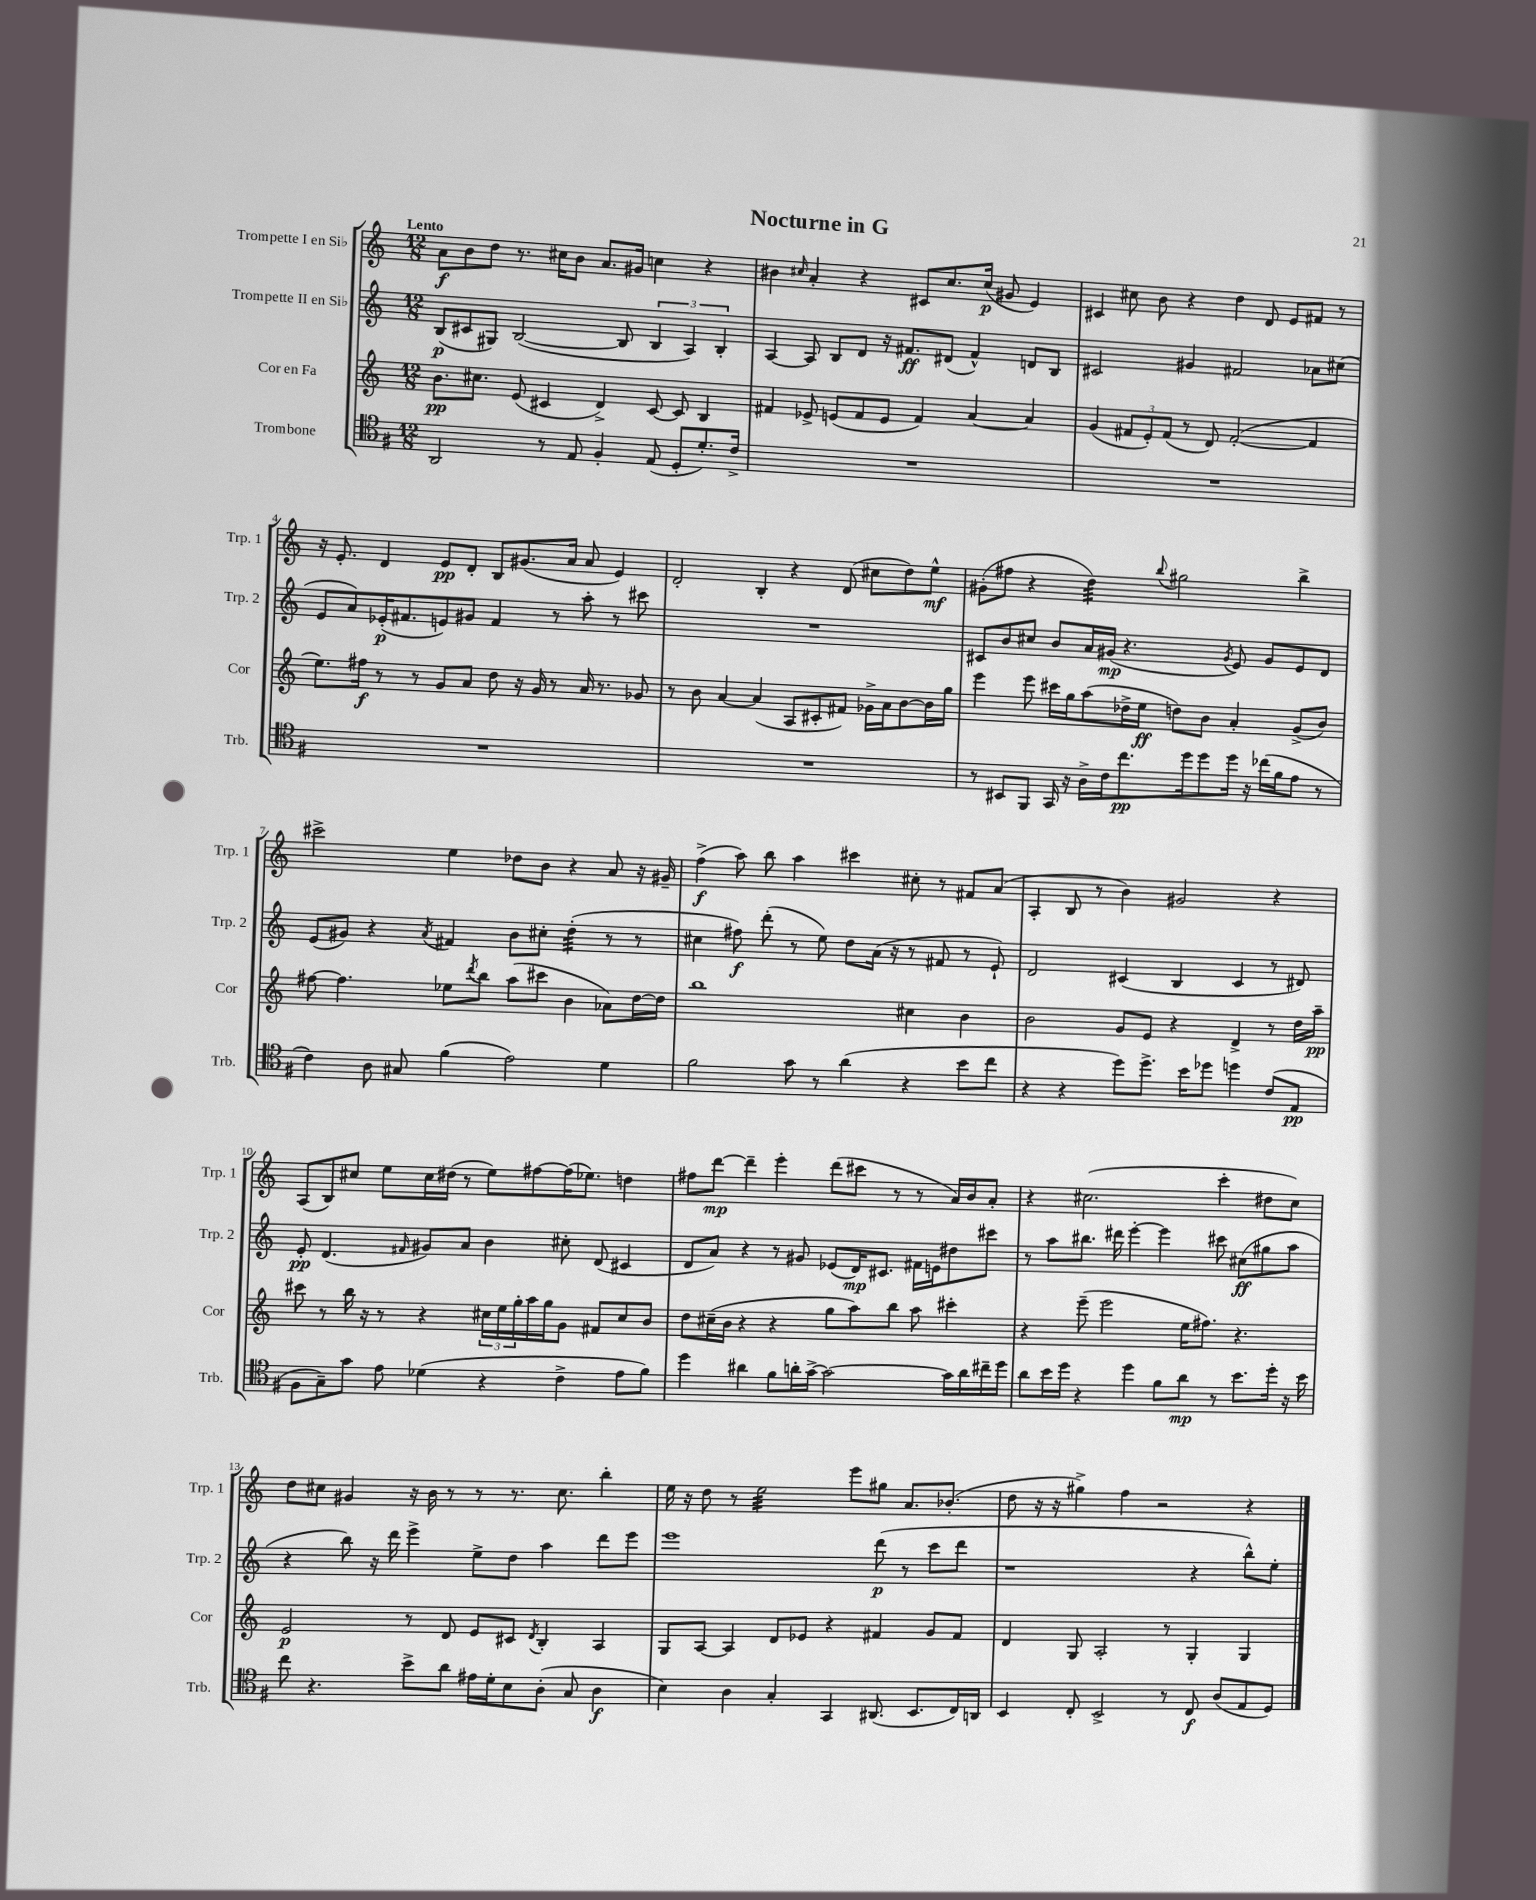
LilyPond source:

\header { title = "Nocturne in G" }
<<
\new StaffGroup <<
\new Staff = "s0" \with { instrumentName = "Trompette I en Sib" shortInstrumentName = "Trp. 1" } {
    \clef treble \key c \major \numericTimeSignature \time 12/8 \tempo "Lento"
    a'8\f b'8 d''8 r8. cis''16 b'8 a'8. gis'16 c''4 r4 |
    bis'4 \grace { cis''16 } a'4-. r4 cis'8 cis''8. cis''16\p( gis'8 e'4) |
    cis'4 cis''8 b'8 r4 d''4 d'8 e'8 fis'8 r8 |
    r16 e'8.-. d'4 e'8\pp d'8-. b8 gis'8.( a'16 a'8 e'4) |
    d'2-. b4-. r4 d'8( cis''8 d''8) e''8-^\mf |
    gis'8-.( fis''8 r4 d''4:32) \appoggiatura { b''8 } gis''2 b''4-> |
    cis'''2-> e''4 des''8 b'8 r4 a'8 r16 gis'16-- |
    f''4->\f( a''8) b''8 a''4 cis'''4 cis''8-. r8 fis'8 a'8( |
    a4-. b8 r8 b'4) gis'2 r4 |
    a8( b8) cis''8 e''8 cis''16 dis''16( r8 e''8) fis''8~ fis''16( ees''8.) d''4 |
    fis''8 d'''8~\mp d'''4-- e'''4-. d'''8( cis'''8 r8 r8 a'16) b'16 a'8-. |
    r4 cis''2.( c'''4-. dis''8 cis''8) |
    d''8 cis''8 gis'4 r16 b'16 r8 r8 r8. cis''8. b''4-. |
    e''16 r16 d''8 r8 e''2:32 e'''8 gis''8 a'8. bes'8.-.( |
    d''8 r16 r16 gis''4->) f''4 r2 r4 \bar "|." |
}
\new Staff = "s1" \with { instrumentName = "Trompette II en Sib" shortInstrumentName = "Trp. 2" } {
    \clef treble \key c \major \numericTimeSignature \time 12/8
    b8\p( cis'8 gis8) b2~( b8 \tuplet 3/2 { b4 a4) b4-. } |
    a4~ a8 b8 d'8 r16 fis'8.\ff dis'8( fis'4-^) d'8 b8 |
    cis'2 gis'4 fis'2 aes'8 cis''8( |
    e'8 a'8) ees'16-.\p( fis'8. e'8) gis'8 fis'4 r8 a''8-. r8 cis'''8 |
    R1. |
    cis'8 b'8 cis''8 b'8 a'16 gis'16\mp( r4. \acciaccatura { gis'8 } e'8) gis'8 e'8 d'8 |
    e'8( gis'8) r4 \acciaccatura { a'8 } fis'4 b'8 cis''8-. d''4:32-.( r8 r8 |
    cis''4 fis''8\f) d'''8-.( r8 e''8) d''8 a'16( r16 r8 fis'8 r8 e'8-!) |
    d'2 cis'4( b4 cis'4 r8 dis'8) |
    e'8-.\pp d'4.( \grace { fis'16 } gis'8) a'8 b'4 cis''8-. d'8( cis'4 |
    d'8 a'8) r4 r8 gis'8 ees'8( d'16\mp) cis'8. fis'16 e'16 dis''8 cis'''8 |
    r8 a''8 bis''8. dis'''16 e'''4~-. e'''4 cis'''8 cis''8\ff( gis''8 a''8 |
    r4 b''8) r16 d'''16 e'''4-> e''8-> d''8 a''4 d'''8 e'''8 |
    e'''1 d'''8\p( r8 c'''8 d'''8 |
    r1 r4 b''8-^) e''8-. \bar "|." |
}
\new Staff = "s2" \with { instrumentName = "Cor en Fa" shortInstrumentName = "Cor" } {
    \clef treble \key c \major \numericTimeSignature \time 12/8
    b'8.\pp cis''8. e'8( cis'4 d'4->) cis'8~ cis'8 b4 |
    fis'4 ees'8-> e'8( fis'8 e'8 fis'4) a'4~ a'4 |
    g'4( \tuplet 3/2 { fis'8 e'8-.) fis'8( } r8 d'8) fis'2~-.( fis'4 |
    e''8.) fis''16\f r8 r8 g'8 a'8 d''8 r16 g'16 r8 a'16 r8. ges'8 |
    r8 b'8 a'4~ a'4( a8 cis'8-. fis'8) ges'16-> a'16 b'8~ b'16 g''16 |
    e'''4 e'''8 cis'''16 g''16 a''8( des''16-> e''16\ff d''8) b'8 a'4-. g'8->( b'8) |
    fis''8~ fis''4. ees''8 \acciaccatura { d'''8 } b''8 a''8( cis'''8 b'4 aes'8) d''16~ d''16 |
    b''1 cis''4 b'4 |
    b'2 g'8 e'8 r4 d'4-> r8 d''16 a''16--\pp |
    cis'''8 r8 b''16 r16 r8 r4 \tuplet 3/2 { cis''16 e''16 g''16-. } a''16 g''16 g'8 fis'8 cis''8 b'8 |
    d''8 cis''16--( b'16 r4 r4 g''8 a''8) b''8 a''8 cis'''4-. |
    r4 e'''8--( e'''2 e''16 fis''8.) r4. |
    e'2\p r8 d'8 e'8 cis'8 \acciaccatura { d'8 } b4-. a4 |
    g8 a8~ a4 d'8 ees'8 r4 fis'4 g'8 fis'8 |
    d'4 g8 a2-. r8 g4-. g4 \bar "|." |
}
\new Staff = "s3" \with { instrumentName = "Trombone" shortInstrumentName = "Trb." } {
    \clef tenor \key g \major \numericTimeSignature \time 12/8
    a,2 r8 e8 fis4-. e8( d8-. d'8.-.) c'16-> |
    R1. |
    R1. |
    R1. |
    R1. |
    r8 bis,8 fis,8 g,16 r16 a16-> c'16 c''8.\pp d''16 d''8 d''16 r16 ces''16( fis'16 e'8 r8 |
    c'4) a8 gis8 fis'4( e'2) d'4 |
    fis'2 g'8 r8 a'4( r4 b'8 c''8 |
    r4 r4 d''8) d''8.-> b'16 des''8 d''4 c'8( e8\pp |
    fis8 g8--) g'8 e'8 des'4( r4 c'4-> e'8 fis'8) |
    d''4 ais'4 fis'8 a'16-. g'16~-> g'2~ g'16 a'16 cis''16-- d''16 |
    a'8 b'16 d''16 r4 d''4 fis'8 a'8\mp r8 b'8. d''16-. r16 b'16 |
    c''8 r4. b'8-> a'8 eis'16 d'16-. b8 a8-.( g8 a4\f |
    b4) a4 g4-. g,4 ais,8.( b,8. c16) a,16 |
    b,4 c8-. b,2-> r8 c8\f a8( e8 d8) \bar "|." |
}
>>
>>
